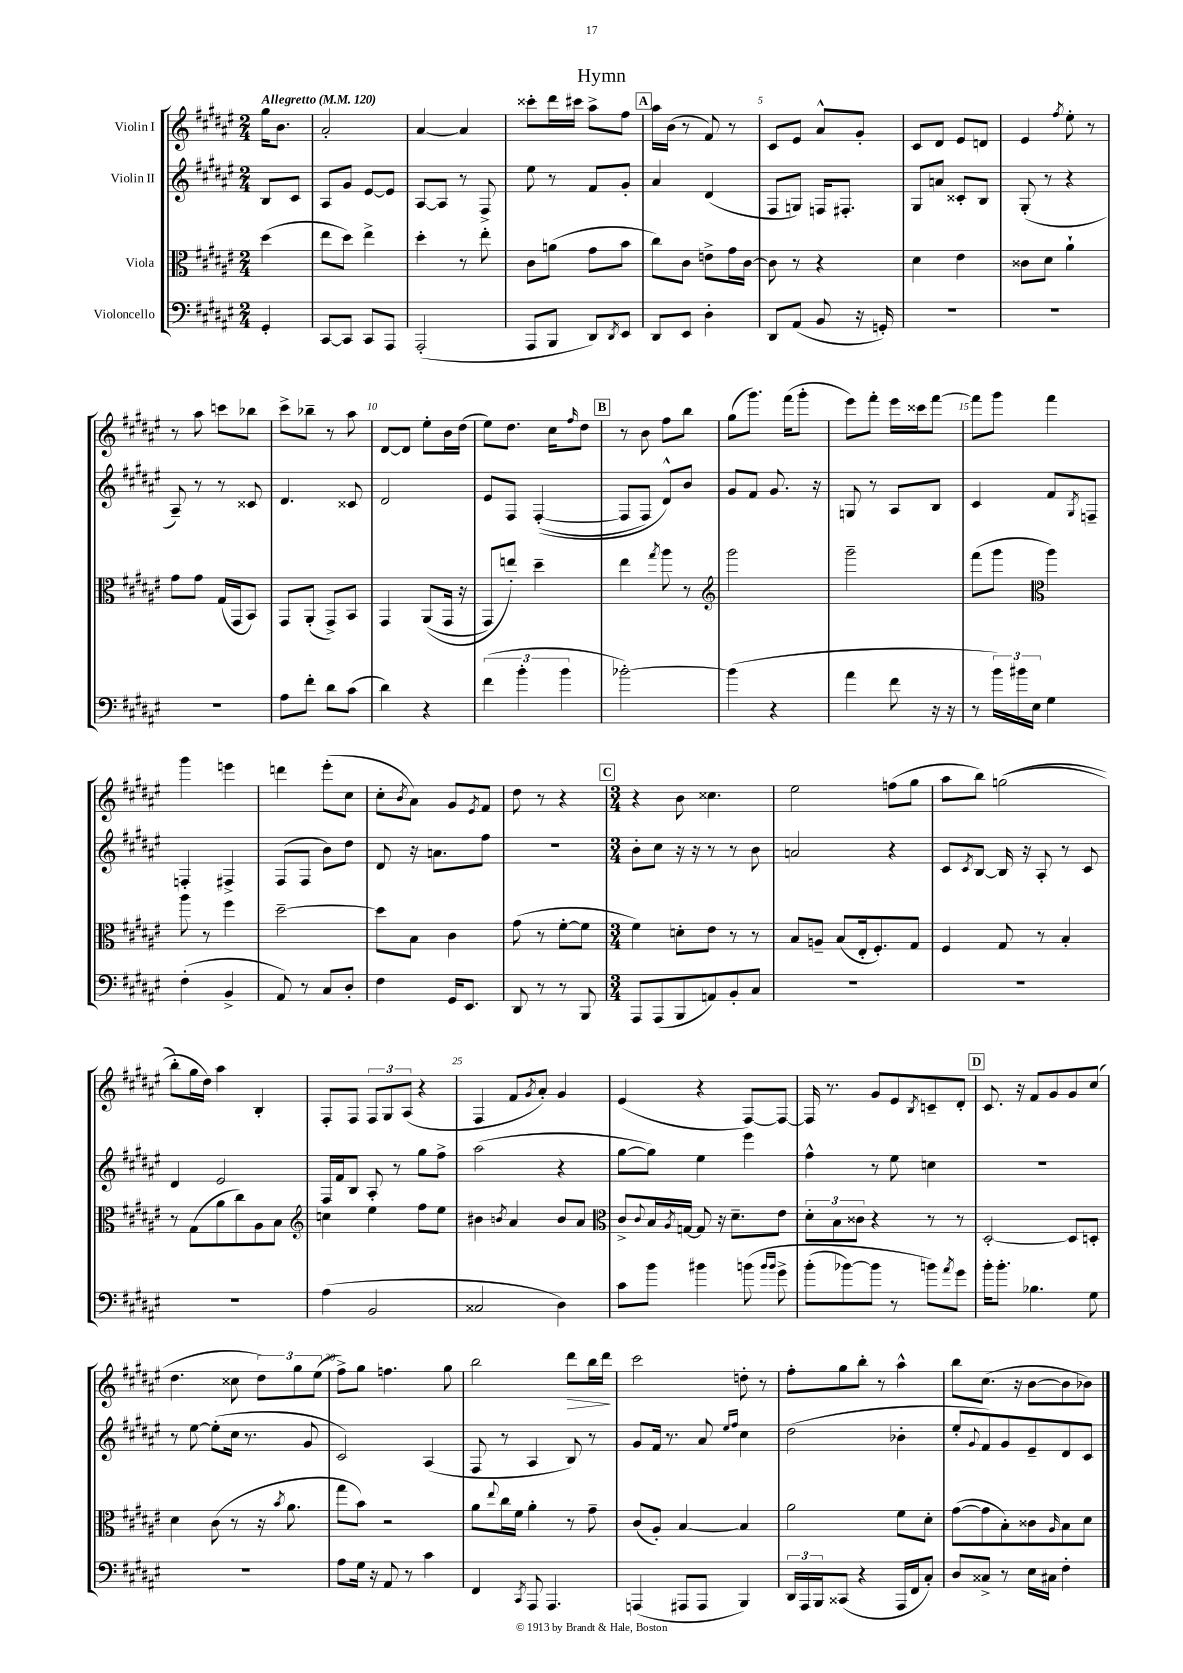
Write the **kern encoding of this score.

**kern	**kern	**kern	**kern	**dynam
*part4	*part3	*part2	*part1	*part1
*staff4	*staff3	*staff2	*staff1	*staff1
*I"Violoncello	*I"Viola	*I"Violin II	*I"Violin I	*
*clefF4	*clefC3	*clefG2	*clefG2	*
*k[f#c#g#d#a#e#]	*k[f#c#g#d#a#e#]	*k[f#c#g#d#a#e#]	*k[f#c#g#d#a#e#]	*
*M2/4	*M2/4	*M2/4	*M2/4	*
*MM120	*MM120	*MM120	*MM120	*
=	=	=	=	=
!	!	!	!LO:TX:a:B:t=Allegretto	!
4GG#'/	(4dd#\	8B/L	16gg#\KL	.
.	.	.	8.b\J	.
.	.	8c#/J	.	.
=1	=1	=1	=1	=1
[8CC#/L	8ee#\L	8A#/L	2a#'/	.
8CC#/J]	8dd#\J)	8g#/J	.	.
8CC#/L	4ee#^\	[8e#/L	.	.
8AAA#/J	.	8e#/J]	.	.
=2	=2	=2	=2	=2
(2AAA#'/	4dd#'\	[8A#/L	[4a#/	.
.	.	8A#/J]	.	.
.	8r	8r	4a#/]	.
.	8ee#'\	8F#^/	.	.
=3	=3	=3	=3	=3
8AAA#/L	8c#\L	8ee#\	8ccc##X'\L	.
8BBB/J	(8an\J	8r	16ddd#\L	.
.	.	.	16ccc#X\JJ	.
8DD#/L)	8g#\L	8f#/L	8aa#^\L	.
8qDD#/	.	.	.	.
8EE#/J	8b\J	8g#'/J	8ff#\J	.
!!LO:REH:place=s1:t=A
=4	=4	=4	=4	=4
8DD#/L	8cc#\L)	4a#/	16aa#\LL	.
.	.	.	(16b\JJ	.
8EE#/J	8c#\J	.	8r	.
4D#'\	8en^\L	(4d#/	8f#/)	.
.	16g#\L	.	8r	.
.	[16c#\JJ	.	.	.
=5	=5	=5	=5	=5
8DD#/L	8c#\]	8F#/L	8c#/L	.
(8AA#/J	8r	8Gn/J)	8e#/J	.
8BB/	4r	16Fn/KL	8a#^^/L	.
.	.	8.F#X'/J	.	.
16r	.	.	8g#'/J	.
16GGn'/)	.	.	.	.
=6	=6	=6	=6	=6
2r	4d#\	8G#/L	8c#/L	.
.	.	8an/J	8d#/J	.
.	4e#\	8c##X'/L	8e#/L	.
.	.	8B/J	8dn/J	.
=7	=7	=7	=7	=7
2r	8c##X\L	(8G#'/	4e#/	.
.	8d#\J	8r	.	.
.	.	.	8qff#/	.
.	4a#`\	4r	8ee#'\	.
.	.	.	8r	.
!!LO:LB:g=z
=8	=8	=8	=8	=8
2r	8g#\L	8A#~/)	8r	.
.	8g#\J	8r	8aa#\	.
.	(16G#/LL	8r	8cccn\L	.
.	16GG#/J	.	.	.
.	8BB/J)	8c##X/	8bb-X\J	.
=9	=9	=9	=9	=9
8A#\L	8GG#/L	4.d#/	8ccc#^\L	.
8f#'\J	(8AA#'/J	.	8bb-X~\J	.
8d#\L	8GG#^/L)	.	8r	.
(8c#\J	8BB/J	8c##X/	8aa#\	.
=10	=10	=10	=10	=10
4d#\)	4GG#/	2d#/	[8d#/L	.
.	.	.	8d#/J]	.
4r	((8AA#/L	.	8ee#'\L	.
.	16GG#/Jk	.	16b\L	.
.	16r	.	(16dd#\JJ	.
=11	=11	=11	=11	=11
(6f#\	8GG#/L)	8e#/L	8ee#\L)	.
.	8een'/J)	8F#/J	8.dd#\J	.
6b'\	.	.	.	.
.	4dd#~\	(([4F#'/	.	.
.	.	.	16cc#\KL	.
6b\	.	.	.	.
.	.	.	16qqff#/	.
.	.	.	8dd#\J	.
!!LO:REH:place=s1:t=B
=12	=12	=12	=12	=12
[2b-X'\)	4ee#\	8F#/L]	8r	.
.	.	8F#/J)	8b\	.
.	8qgg#/	.	.	.
.	8aa#\	8d#^^/L)	8ff#\L	.
.	8r	8b/J	8bb\J	.
=13	=13	=13	=13	=13
*	*clefG2	*	*	*
(4b-\]	2ggg#\	8g#/L	(8gg#\L	.
.	.	8f#/J	8.ggg#\J)	.
4r	.	8.g#/	.	.
.	.	.	(16fff#\KL	.
.	.	.	8ggg#'\J	.
.	.	16r	.	.
=14	=14	=14	=14	=14
4a#\	2ggg#~\	8Gn/	8eee#\L)	.
.	.	8r	8fff#'\J	.
8f#\	.	8A#/L	16eee#\LL	.
.	.	.	16ccc##X\J	.
16r	.	8B/J	[8fff#\J	.
16r	.	.	.	.
=15	=15	=15	=15	=15
8r	(8fff#\L	4c#/	8fff#\L]	.
24b\LL)	8ggg#\J	.	8ggg#\J	.
24b#X\	.	.	.	.
24E#\JJ	.	.	.	.
*	*clefC3	*	*	*
4G#\	4aa#\)	8f#/L	4fff#\	.
.	.	8qG#/	.	.
.	.	8Fn~/J	.	.
!!LO:LB:g=z
=16	=16	=16	=16	=16
(4F#'\	8aa#\	4Fn'/	4ggg#\	.
.	8r	.	.	.
4BB^/	4ff#\	4F#X^/	4eeen\	.
=17	=17	=17	=17	=17
8AA#/)	[2dd#~\	(8F#/L	4dddn\	.
8r	.	8F#/J	.	.
8C#/L	.	8b\L)	(8eee#'\L	.
8D#'/J	.	8dd#\J	8cc#\J	.
=18	=18	=18	=18	=18
4F#\	8dd#\L]	8d#/	8cc#'\L	.
.	.	.	8qb/	.
.	8B\J	16r	8a#\J)	.
.	.	8.an\L	.	.
16GG#/KL	4c#\	.	8g#/L	.
8.EE#/J	.	.	.	.
.	.	.	8qe#/	.
.	.	8ff#\J	8f#/J	.
=19	=19	=19	=19	=19
8DD#/	(8g#\	2r	8dd#\	.
8r	8r	.	8r	.
8r	[8f#'\L	.	4r	.
8BBB/	8f#\J]	.	.	.
!!LO:REH:place=s1:t=C
=20	=20	=20	=20	=20
*M3/4	*M3/4	*M3/4	*M3/4	*
8AAA#/L	4f#\)	8b'\L	4r	.
(8AAA#/	.	8cc#\J	.	.
8BBB/	8dn'\L	16r	8b\	.
.	.	16r	.	.
8AAn/)	8e#\J	8r	4.cc##X\	.
8BB'/	8r	8r	.	.
8C#/J	8r	8b\	.	.
=21	=21	=21	=21	=21
2.r	8B/L	2an/	2ee#\	.
.	8An~/J	.	.	.
.	(8B/L	.	.	.
.	16E#'/k	.	.	.
.	8.F#'/)	.	.	.
.	.	4r	(8ffn\L	.
.	8G#/J	.	8gg#\J	.
=22	=22	=22	=22	=22
2.r	4F#/	8c#/L	8aa#\L	.
.	.	8qc#/	.	.
.	.	[8B/J	8bb\J)	.
.	8G#/	16B/]	((2ggn\	.
.	.	16r	.	.
.	8r	8A#'/	.	.
.	4B'/	8r	.	.
.	.	8c#/	.	.
!!LO:LB:g=z
=23	=23	=23	=23	=23
2.r	8r	4d#/	8bb'\L)	.
.	(8G#\L	.	16gg#\L	.
.	.	.	16dd#\JJ)	.
.	8a#\	2e#/	4aa#\	.
.	8cc#\)	.	.	.
.	8A#\	.	4B'/	.
.	8B\J	.	.	.
=24	=24	=24	=24	=24
*	*clefG2	*	*	*
(4A#\	4ccn\	16F#/LL	8F#'/L	.
.	.	16f#/J	.	.
.	.	8B/J	8F#/J	.
2BB/	4ee#\	8A#'/	12F#/L	.
.	.	.	12G#/	.
.	.	8r	.	.
.	.	.	(12A#/J	.
.	8ff#\L	8gg#\L	4r	.
.	8ee#\J	8ff#^\J	.	.
=25	=25	=25	=25	=25
2C##X/	4b#X\	(2aa#\	4F#/	.
.	8qbn/	.	.	.
.	4a#/	.	8f#/L	.
.	.	.	8qg#/	.
.	.	.	8a#'/J)	.
4D#\)	8b/L	4r	4g#/	.
.	8a#/J	.	.	.
=26	=26	=26	=26	=26
*	*clefC3	*	*	*
8c#\L	8c#^/L	[8gg#\L	(4e#/	.
.	8qqc#/	.	.	.
8b\J	16B/L	8gg#\J])	.	.
.	8qA#/	.	.	.
.	[16Gn/JJ	.	.	.
4b#X\	8G/]	4ee#\	4r	.
.	16r	.	.	.
.	8.d#~\L	.	.	.
(8bn\	.	4eee#\	[8F#/L)	.
16qqb/LL	.	.	.	.
16qqb/JJ	.	.	.	.
8g#^\	8e#\J	.	8F#/J_	.
=27	=27	=27	=27	=27
(8b'\L	12d#'\L	4ff#^^\	16F#/]	.
.	.	.	8.r	.
.	12B\	.	.	.
[8b-X\)	.	.	.	.
.	12c##X\J	.	.	.
8b-\J]	4r	8r	8g#/L	.
8r	.	8ee#\	8e#/	.
.	.	.	8qB/	.
8bn\L)	8r	4ccn\	8cn~/	.
8qa#/	.	.	.	.
8g#\J	8r	.	8d#'/J	.
!!LO:REH:place=s1:t=D
=28	=28	=28	=28	=28
16b'\KL	[2D#'/	2.r	8.c#/	.
8.b'\J	.	.	.	.
.	.	.	16r	.
4.B-X\	.	.	8f#/L	.
.	.	.	8g#/	.
.	8D#/L]	.	8g#/	.
8G#\	8Dn'/J	.	(8cc#/J	.
!!LO:LB:g=z
=29	=29	=29	=29	=29
2.r	4d#\	8r	4.dd#\	.
.	.	[8ee#\	.	.
.	(8c#\	(8ee#'\L]	.	.
.	8r	16cc#\Jk	8cc##X\	.
.	.	8.r	.	.
.	16r	.	12dd#\L)	.
.	8qb/	.	.	.
.	8.a#\	.	.	.
.	.	.	12gg#\	.
.	.	8g#/	.	.
.	.	.	(12ee#\J	.
=30	=30	=30	=30	=30
8A#\L	8gg#\L	2c#/)	8ff#^\L)	.
16G#\Jk	8b\J)	.	8gg#\J	.
16r	.	.	.	.
8AA#/	2r	.	4.ffn\	.
8r	.	.	.	.
4c#\	.	(4A#/	.	.
.	.	.	8gg#\	.
=31	=31	=31	=31	=31
4FF#/	8a#\L	8F#/	2bb\	.
.	8qqee#/	.	.	.
.	16cc#\L	8r	.	.
.	16f#\JJ	.	.	.
8qCC#/	.	.	.	.
8AAA#/	4a#'\	4A#/	.	.
4.AAA#/	.	.	.	.
!	!	!	!	!LO:HP:b
.	8r	8B/)	8ddd#\L	>
.	8g#~\	8r	16bb\L	.
.	.	.	16ddd#\JJ	.
.	.	.	.	]
=32	=32	=32	=32	=32
(4AAAn/	(8c#/L	8g#/L	2ccc#\	.
.	8A#'/J)	16f#/Jk	.	.
.	.	8.r	.	.
8AAA#X/L	[4B/	.	.	.
8AAA#/J	.	8a#/	.	.
.	.	16qqee#/LL	.	.
.	.	16qqff#/JJ	.	.
4BBB/)	4B/]	4cc#\	8ddn'\	.
.	.	.	8r	.
=33	=33	=33	=33	=33
24DD#/LL	2a#\	(2dd#\	8ff#'\L	.
24AAA#/	.	.	.	.
24BBB/J	.	.	.	.
(8CC##X/J	.	.	8gg#\	.
4r	.	.	8bb'\J	.
.	.	.	8r	.
16AAA#/LL	8f#\L	4b-X'\	4aa#^^\	.
16FF#/J	.	.	.	.
8C#'/J)	8d#'\J	.	.	.
=34	=34	=34	=34	=34
8D#/L	([8g#\L	8ee#'/L	8bb\L	.
.	.	8qqg#/	.	.
8C##X^/J	8g#\]	8f#/)	(8.cc#\J	.
8r	8B'\)	8g#/	.	.
.	.	.	16r	.
16E#\LL	8c##X\	8e#~/	[8b\L	.
16C#X\JJ	.	.	.	.
.	16qqA#/	.	.	.
4F#'\	8B\	8d#/	8b\]	.
.	8d#\J	8c#/J	8b-X\J)	.
==	==	==	==	==
*-	*-	*-	*-	*-
